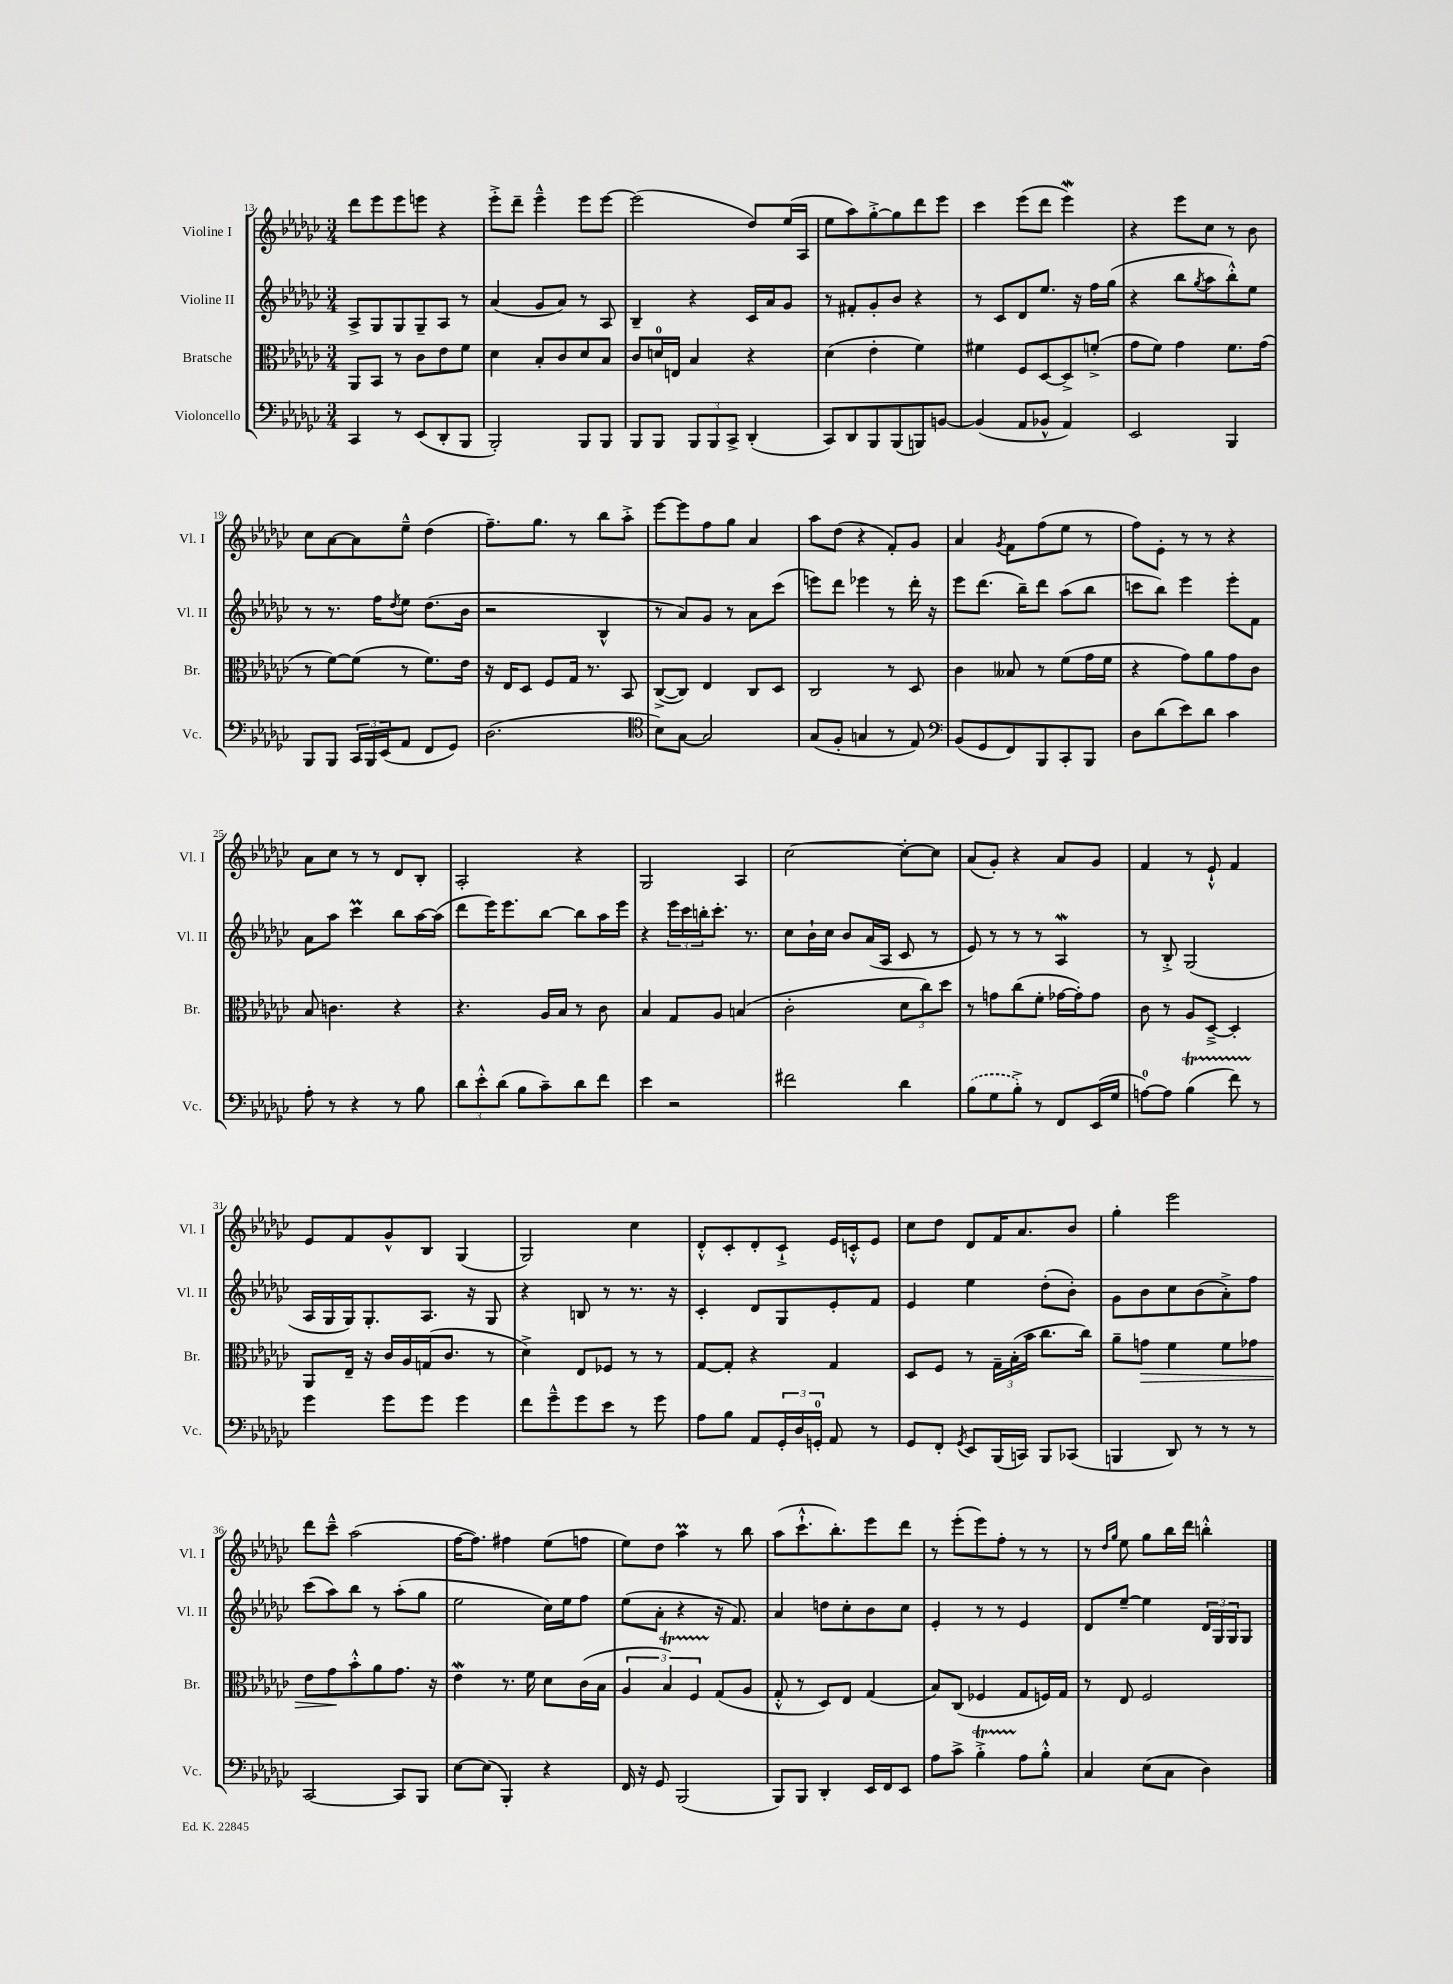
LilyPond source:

<<
\new StaffGroup <<
\new Staff = "s0" \with { instrumentName = "Violine I" shortInstrumentName = "Vl. I" } {
    \clef treble \key ges \major \numericTimeSignature \time 3/4
    des'''8 ees'''8 ees'''8 e'''8 r4 |
    ees'''8-.-> des'''8-- ees'''4---^ ees'''8 ees'''8~ |
    ees'''2( des''8) ees''16( aes16 |
    ees''8 aes''8) ges''8~-.-> ges''8 des'''8 ees'''8 |
    ces'''4 ees'''8( des'''8 ees'''4\mordent) |
    r4 ees'''8 ces''8 r8 bes'8 |
    ces''8 aes'8~ aes'8 ees''8---^ des''4( |
    f''8.--) ges''8. r8 bes''8 aes''8-.-> |
    ees'''8~ ees'''8 f''8 ges''8 aes'4 |
    aes''8 des''8( r4 f'8-.) ges'8 |
    aes'4 \acciaccatura { ges'8 } f'8 f''8( ees''8 r8 |
    f''8) ees'8-. r8 r8 r4 |
    aes'8 ces''8 r8 r8 des'8 bes8-. |
    aes2-. r4 |
    ges2 aes4 |
    ces''2~ ces''8~-. ces''8 |
    aes'8( ges'8-.) r4 aes'8 ges'8 |
    f'4 r8 ees'8-!-^ f'4 |
    ees'8 f'8 ges'8-^ bes8 ges4( |
    ges2) ces''4 |
    des'8-.-^ ces'8-. des'8-. ces'8-!-> ees'16 c'16-.-^ ees'8 |
    ces''8 des''8 des'8 f'16 aes'8. bes'8 |
    ges''4-. ees'''2 |
    des'''8 ces'''8---^ aes''2( |
    f''16~ f''8.) fis''4 ees''8( f''8 |
    ees''8) des''8 aes''4\prall r8 bes''8 |
    aes''8( ces'''8.-!-^ bes''8.-.) ees'''8 des'''8 |
    r8 ees'''8-.( ees'''8) f''8-. r8 r8 |
    r8 \grace { des''16 ges''16 } ees''8 ges''8 bes''16 des'''16 b''4-.-^ \bar "|." |
}
\new Staff = "s1" \with { instrumentName = "Violine II" shortInstrumentName = "Vl. II" } {
    \clef treble \key ges \major \numericTimeSignature \time 3/4
    aes8-> ges8 ges8 ges8-- aes8 r8 |
    aes'4( ges'8 aes'8) r8 aes8 |
    bes4-- r4 ces'16 aes'16 ges'8 |
    r8 fis'8-. ges'8-. bes'8 r4 |
    r8 ces'8 des'8 ees''8. r16 f''16 ges''16( |
    r4 bes''8 \acciaccatura { ges''8 } aes''8 bes''8-.-^) ees''8 |
    r8 r8. f''16 \acciaccatura { des''8 } ees''8 des''8.( bes'16 |
    r2 bes4-^ |
    r8 aes'8) ges'8 r8 aes'8 ces'''8( |
    e'''8) des'''8 ees'''4 r8 des'''16-. r16 |
    ees'''8 des'''8.( bes''16--) des'''8 aes''8( bes''8 |
    c'''8 bes''8) ees'''4 ees'''8-. f'8 |
    aes'8 aes''8 ces'''4\prall bes''8 aes''16~ aes''16( |
    des'''8 ees'''16) ees'''8. bes''8~ bes''8 aes''16 ees'''16 |
    r4 \tuplet 3/2 { ees'''16 ces'''16 b''16-. } ces'''8.-. r8. |
    ces''8 bes'16-! ces''16 bes'8 aes'16( aes16 ces'8 r8 |
    ees'8) r8 r8 r8 aes4\mordent |
    r8 bes8-.-> ges2( |
    aes16 ges16 ges16) ges8.-. aes8. r16 ges8 |
    r4 b8 r8 r8. r16 |
    ces'4-. des'8 ges8 ees'8-. f'8 |
    ees'4 ees''4 des''8-.( bes'8-.) |
    ges'8 bes'8 ces''8 bes'8( aes'8-.->) f''8 |
    ces'''8( aes''8) bes''8 r8 aes''8-.( ges''8 |
    ees''2 ces''16) ees''16 f''8 |
    ees''8( aes'8-. r4 r16 f'8.) |
    aes'4 d''8 ces''8-. bes'8 ces''8 |
    ees'4-. r8 r8 ees'4 |
    des'8 ees''8~-- ees''4 \tuplet 3/2 { des'16 ges16 ges16 } ges8 \bar "|." |
}
\new Staff = "s2" \with { instrumentName = "Bratsche" shortInstrumentName = "Br." } {
    \clef alto \key ges \major \numericTimeSignature \time 3/4
    aes,8 bes,8 r8 ces'8 ees'8 f'8 |
    des'4 bes8-. ces'8 des'8 bes8 |
    ces'8 d'16-0 e16 bes4 r4 |
    des'4( ees'4-. f'4) |
    fis'4 f8 des8~ des8-> f'8-.->( |
    ges'8 f'8) ges'4 f'8. ges'16( |
    r8 f'8~) f'8( r8 f'8.) ees'16 |
    r16 ees16 des8 f8 ges16 r8. bes,8 |
    ces8~->( ces8) ees4 ces8 des8 |
    ces2 r8 des8 |
    ces'4 beses8 r8 f'8( ges'16 f'16 |
    r4 ges'8) aes'8 ges'8 ces'8 |
    bes8 c'4. r4 |
    r4. aes16 bes16 r8 ces'8 |
    bes4 ges8 aes8 b4( |
    ces'2-. \tuplet 3/2 { des'8 ces''8) des''8 } |
    r8 g'8 ces''8( f'8-. ges'16~ ges'16-.) ges'8 |
    ces'8 r8 aes8 des8~---> des4-. |
    aes,8 ees16-- r16 ces'16 aes16 g16( ces'8. r8 |
    des'4->) ees8 fes8 r8 r8 |
    ges8~ ges8-. r4 ges4 |
    des8 f8 r8 \tuplet 3/2 { ges16-- bes16-.( bes'16 } ces''8. ces''16) |
    aes'8-- g'8\> f'4 f'8 ges'8 |
    ees'8 ges'8\! bes'8-.-^ aes'8 ges'8. r16 |
    ees'4\mordent r8. f'16 des'8 ces'16( bes16 |
    \tuplet 3/2 { aes4 bes4\startTrillSpan) f4 } ges8\stopTrillSpan( aes8 |
    ges8-.-^ r8 des8) ees8 ges4( |
    bes8) ces8( fes4 ges8 f16) ges16 |
    r8 ees8 f2 \bar "|." |
}
\new Staff = "s3" \with { instrumentName = "Violoncello" shortInstrumentName = "Vc." } {
    \clef bass \key ges \major \numericTimeSignature \time 3/4
    ces,4 r8 ees,8( des,8-. bes,,8 |
    bes,,2-.) bes,,8 bes,,8 |
    bes,,8 bes,,8 \tuplet 3/2 { bes,,8 bes,,8 ces,8-> } des,4-.( |
    ces,8) des,8 bes,,8 bes,,8( b,,8) b,8~ |
    b,4( aes,8 bes,8-^ aes,4) |
    ees,2 bes,,4 |
    bes,,8 bes,,8 \tuplet 3/2 { ces,16 bes,,16 ees,16( } aes,8 f,8 ges,8) |
    des2.( |
    \clef tenor bes8) ges8~ ges2 |
    ges8( f8-. g4 r8 ees8) |
    \clef bass bes,8( ges,8 f,8) bes,,8 ces,8-. bes,,8 |
    des8 des'8( ees'8) des'8 ces'4 |
    aes8-. r8 r4 r8 bes8 |
    \tuplet 3/2 { des'8 ees'8-.-^ des'8( } bes8 ces'8--) des'8 f'8 |
    ees'4 r2 |
    fis'2 des'4 |
    \once \slurDashed bes8( ges8 bes8-.->) r8 f,8 ees,16( ges16 |
    a8-0~) a8 bes4\startTrillSpan( f'8) r8\stopTrillSpan |
    ges'4 ges'8 ges'8 ges'4 |
    f'8 ges'8---^ ges'8 ees'8 r8 ges'8 |
    aes8 bes8 aes,8 \tuplet 3/2 { ges,16-. des16 g,16-0-. } aes,8 r8 |
    ges,8 f,8-. \acciaccatura { ges,8 } ees,8 bes,,16( c,16) bes,,8 ces,8( |
    b,,4 des,8) r8 r8 r8 |
    ces,2~ ces,8 bes,,8 |
    ees8~ ees8( bes,,4-.) r4 |
    f,16 r16 ges,8 bes,,2( |
    bes,,8) bes,,8 des,4-. ees,16 f,16 ees,8 |
    aes8 ces'8-> bes4-.->\startTrillSpan aes8\stopTrillSpan bes8-.-^ |
    ces4 ees8( ces8 des4) \bar "|." |
}
>>
>>
\layout { \context { \Score currentBarNumber = #13 } }
